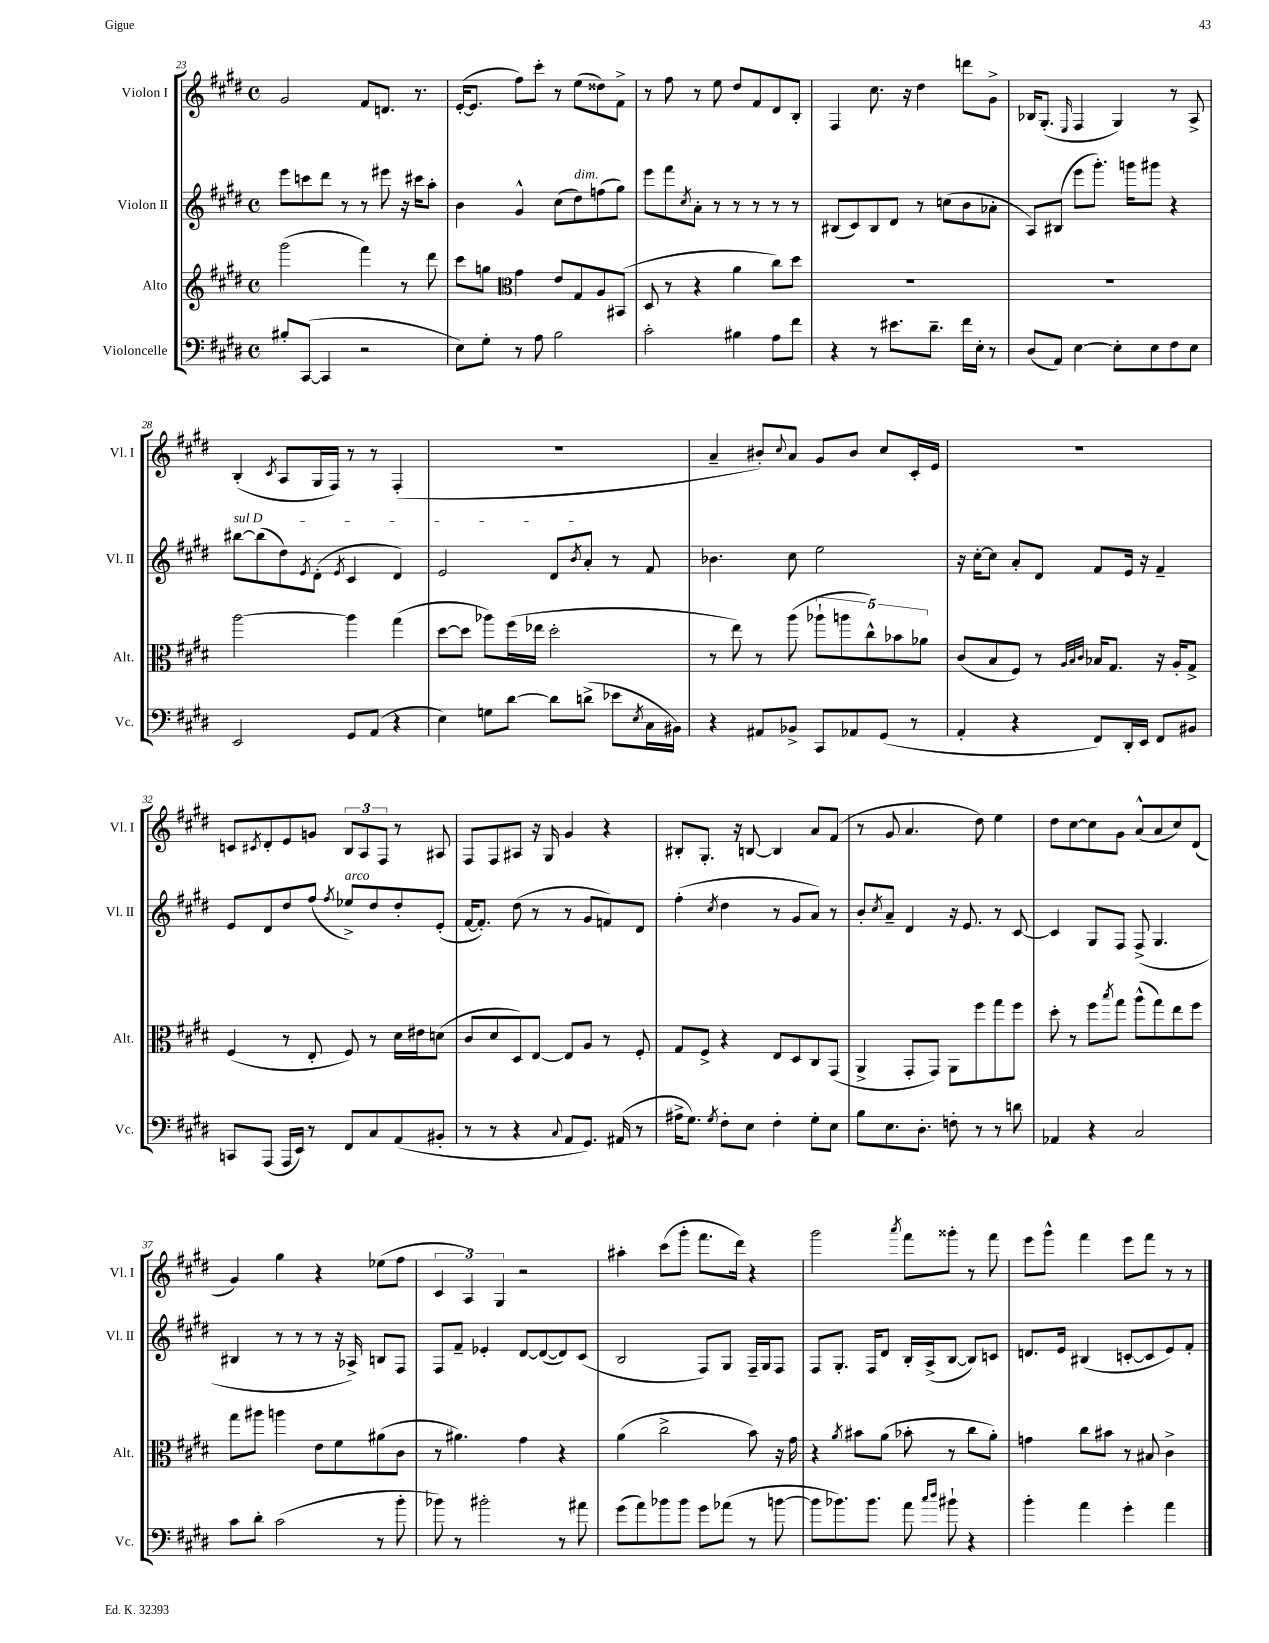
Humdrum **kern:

**kern	**kern	**kern	**kern
*part4	*part3	*part2	*part1
*staff4	*staff3	*staff2	*staff1
*I"Violoncelle	*I"Alto	*I"Violon II	*I"Violon I
*I'Vc.	*I'Alt.	*I'Vl. II	*I'Vl. I
*clefF4	*clefG2	*clefG2	*clefG2
*k[f#c#g#d#]	*k[f#c#g#d#]	*k[f#c#g#d#]	*k[f#c#g#d#]
*M4/4	*M4/4	*M4/4	*M4/4
*met(c)	*met(c)	*met(c)	*met(c)
=23	=23	=23	=23
8B#X'/L	(2ggg#\	8eee\L	2g#/
([8CC#/J	.	8cccn\	.
4CC#/]	.	8ddd#\J	.
.	.	8r	.
2r	4fff#\)	8r	8f#/L
.	.	8eee#X\	8.dn/J
.	8r	16r	.
.	.	16ccc#X\KL	8.r
.	8ddd#\	8aa'\J	.
=24	=24	=24	=24
8E\L)	8ccc#\L	4b\	([16e'/KL
.	.	.	8.e/J]
8G#'\J	8ggn\J	.	.
*	*clefC3	*	*
8r	4g#\	4g#^^/	8ff#\L)
8A\	.	.	8ccc#'\J
2B\	8e/L	(8cc#\L	8r
!	!	!LO:TX:a:i:t=dim.	!
.	8G#/	8dd#\)	(8ee\L
.	8A/	(8ffn\	8dd##X\)
.	(8BB#X/J	8gg#\J)	8f#^\J
=25	=25	=25	=25
2c#'\	8D#/	8eee\L	8r
.	8r	8fff#\	8ff#\
.	.	8qcc#/	.
.	4r	8a'\J	8r
.	.	8r	8ee\
4B#X\	4a\	8r	8dd#/L
.	.	8r	8f#/
8A\L	8cc#\L)	8r	8d#/
8f#\J	8dd#\J	8r	8B'/J
=26	=26	=26	=26
4r	1r	(8B#X/L	4F#/
.	.	8c#/)	.
8r	.	8B#/	8.cc#\
8.e#X\L	.	8d#/J	.
.	.	.	16r
.	.	8r	4dd#\
8.d#~\J	.	.	.
.	.	(8ccn\L	.
16f#\LL	.	8b\	8dddn\L
16E'\JJ	.	.	.
8r	.	8a-X'\J	8g#^\J
=27	=27	=27	=27
(8D#/L	1r	8A/L)	16B-X/KL
.	.	.	(8.G#'/J
8AA/J)	.	(8B#X/J	.
.	.	.	16qqE/
[4E\	.	8eee\L	4F#/
.	.	8.ggg#'\J)	.
8E'\L]	.	.	4G#/)
.	.	16gggn\KL	.
8E\	.	8ggg#X\J	.
8F#\	.	4r	8r
8E\J	.	.	8A^/
!!LO:LB:g=z
=28	=28	=28	=28
!	!	!LO:TX:a:i:t=sul D	!
2EE/	[2aa\	[8bb#X\L	(4B'/
.	.	(8bb#\]	.
.	.	.	8qc#/
.	.	8dd#\)	8A/L
.	.	8qe/	.
.	.	(8d#'\J	16G#/L
.	.	.	16F#/JJ)
.	.	8qe/	.
8GG#/L	4aa\]	4c#/	8r
(8AA/J	.	.	8r
4r	(4gg#\	4d#/)	(4F#'/
=29	=29	=29	=29
4E\)	[8dd#\L	2e/	1r
.	8dd#\J]	.	.
8Gn\L	8aa-X\L)	.	.
[8d#\J	(16ff#\L	.	.
.	16ee-X\JJ	.	.
8d#\L]	2dd#'\	8d#/L	.
.	.	8qb/	.
(8dn^\J	.	8a'/J	.
8e-X\L	.	8r	.
8qE/	.	.	.
16C#\L	.	8f#/	.
16BB#X\JJ)	.	.	.
=30	=30	=30	=30
4r	8r	4.b-X\	4a~/
.	8ee\)	.	.
8AA#X/L	8r	.	8b#X'/L)
.	.	.	8qqcc#/
8BB-X^/J	(8aa\	8cc#\	8a/J
8CC#/L	10aa-X`\L	2ee\	8g#/L
.	10aan\	.	.
8AA-X/	.	.	8b#/J
.	10cc#^^\)	.	.
(8GG#/J	.	.	8cc#/L
.	10b-X\	.	.
8r	.	.	16c#'/L
.	10a-X\J	.	.
.	.	.	16e/JJ
=31	=31	=31	=31
4AA'/	(8c#/L	16r	1r
.	.	[16cc#'\KL	.
.	8B/	8cc#\J]	.
4r	8F#/J)	8a'/L	.
.	8r	8d#/J	.
.	32qqA/LLL	.	.
.	32qqB/	.	.
.	32qqc#/JJJ	.	.
8FF#/L)	16B-X/KL	8f#/L	.
.	8.G#/J	.	.
16DD#'/L	.	16e/Jk	.
16EE/JJ	.	16r	.
8FF#/L	16r	4f#~/	.
.	16A'/KL	.	.
8BB#X/J	8G#^/J	.	.
!!LO:LB:g=z
=32	=32	=32	=32
8CCn/L	(4F#/	8e/L	8cn/L
.	.	.	8qc#X/
(8AAA/J	.	8d#/	8d#'/
16AAA/LL	8r	8dd#/	8e/
16EE/JJ)	.	.	.
8r	8E'/	(8ff#/J	8gn/J
.	.	8qff#/	.
!	!	!LO:TX:a:i:t=arco	!
8FF#/L	8F#/)	8ee-X^/L)	12B/L
.	.	.	12A/
8C#/	8r	8dd#/	.
.	.	.	12F#/J
(8AA/	16d#\LL	8dd#'/	8r
.	16e#X\J	.	.
8BB#X'/J	(8dn\J	(8e'/J	8A#X/
=33	=33	=33	=33
8r	8c#/L	[16f#/KL	8F#/L
.	.	8.f#'/J])	.
8r	8d#/	.	8F#/
4r	8D#/)	(8dd#\	8A#X/J
.	[8E/J	8r	16r
.	.	.	16G#/
8qqC#/	.	.	.
8AA/L	8E/L]	8r	4g#/
8.GG#/J)	8A/J	8g#/L	.
.	8r	8fn/)	4r
(16AA#X/	.	.	.
8r	8F#'/	8d#/J	.
=34	=34	=34	=34
16A#X^\KL	8G#/L	(4ff#'\	8B#X'/L
8.G#\J)	.	.	.
.	8F#^/J	.	8.G#'/J
8qG#/	.	8qcc#/	.
8F#'\L	4r	4dd#\	.
.	.	.	16r
8E\J	.	.	[8Bn/
4F#'\	8E/L	8r	4B/]
.	8D#/	8g#/L	.
8G#'\L	8C#/	8a/J)	8a/L
8E\J	(8GG#/J	8r	(8f#/J
=35	=35	=35	=35
8B\L	4AA^/	8b'/L	8r
.	.	8qcc#/	.
8.E\	.	8a~/J	8g#/
.	8GG#'/L	4d#/	4.a/
8.D#'\J	.	.	.
.	8GG#/J)	.	.
8Fn'\	8AA\L	16r	.
.	.	8.e/	.
8r	8ff#\	.	8dd#\)
8r	8gg#\	8r	4ee\
8dn\	8ff#\J	[8c#/	.
=36	=36	=36	=36
4AA-X/	8dd#'\	4c#/]	8dd#\L
.	8r	.	[8cc#\
4r	8ff#\L	8G#/L	8cc#\]
.	8qbb/	.	.
.	8gg#\J	8F#/J	8g#\J
2C#/	(8aa^^\L	(8F#^/	(8a^^/L
.	8gg#\)	4.G#/	8a/
.	8ee\	.	8cc#/)
.	8ff#\J	.	(8d#/J
!!LO:LB:g=z
=37	=37	=37	=37
8c#\L	8gg#\L	4B#X/	4g#/)
8d#'\J	8aa#X\J	.	.
(2c#\	4aan\	8r	4gg#\
.	.	8r	.
.	8e\L	8r	4r
.	8f#\	16r	.
.	.	16A-X^/)	.
8r	(8a#X\	8Bn/L	(8ee-X\L
8b'\	8c#\J	8F#/J	8ff#\J
=38	=38	=38	=38
8b-X\)	8r	8F#/L	6c#/
8r	4.a#X\)	8f#~/J	.
.	.	.	6A/)
2b#X'\	.	4e-X'/	.
.	.	.	6G#/
.	4g#\	[8d#/L	2r
.	.	(8d#/_	.
8r	4r	8d#/])	.
8a#X\	.	(8c#/J	.
=39	=39	=39	=39
(8g#\L	(4a\	2B/	4aa#X'\
8a\)	.	.	.
8b-X\	2cc#^\	.	(8ccc#\L
8b-\J	.	.	8ggg#'\J
8g#\L	.	8F#/L)	8.fff#\L
(8a-X\J	.	8G#/J	.
.	.	.	16ddd#\Jk)
8r	8b\)	16F#~/LL	4r
.	.	16G#/J	.
[8bn\	16r	8F#/J	.
.	16g#\	.	.
=40	=40	=40	=40
8b\L]	4r	8F#/L	2ggg#\
8.b-X\)	.	8.G#'/J	.
.	8qa/	.	.
.	8b#X\L	.	.
8.b-\J	.	16F#/KL	.
.	(8a\J	8d#/J	.
.	.	.	8qaaa/
8a\	8b-X'\	16B'/LL	8fff#\L
.	.	(16A^/J	.
16qqcc#/LL	.	.	.
16qqdd#/JJ	.	.	.
8b#X`\	8r	[8B/J	8ggg##X'\J
4r	8cc#\L	8B/L])	8r
.	8a'\J)	8cn/J	8fff#\
=41	=41	=41	=41
4b'\	4gn\	8.dn/L	8eee\L
.	.	.	8ggg#^^\J
.	.	16e/Jk	.
4a\	8cc#\L	(4B#X/	4fff#\
.	8b#X\J	.	.
4g#'\	8r	[8cn'/L	8eee\L
.	8B#X/	8c/]	8fff#\J
4a\	4c#^\	8e/)	8r
.	.	8f#'/J	8r
==	==	==	==
*-	*-	*-	*-
